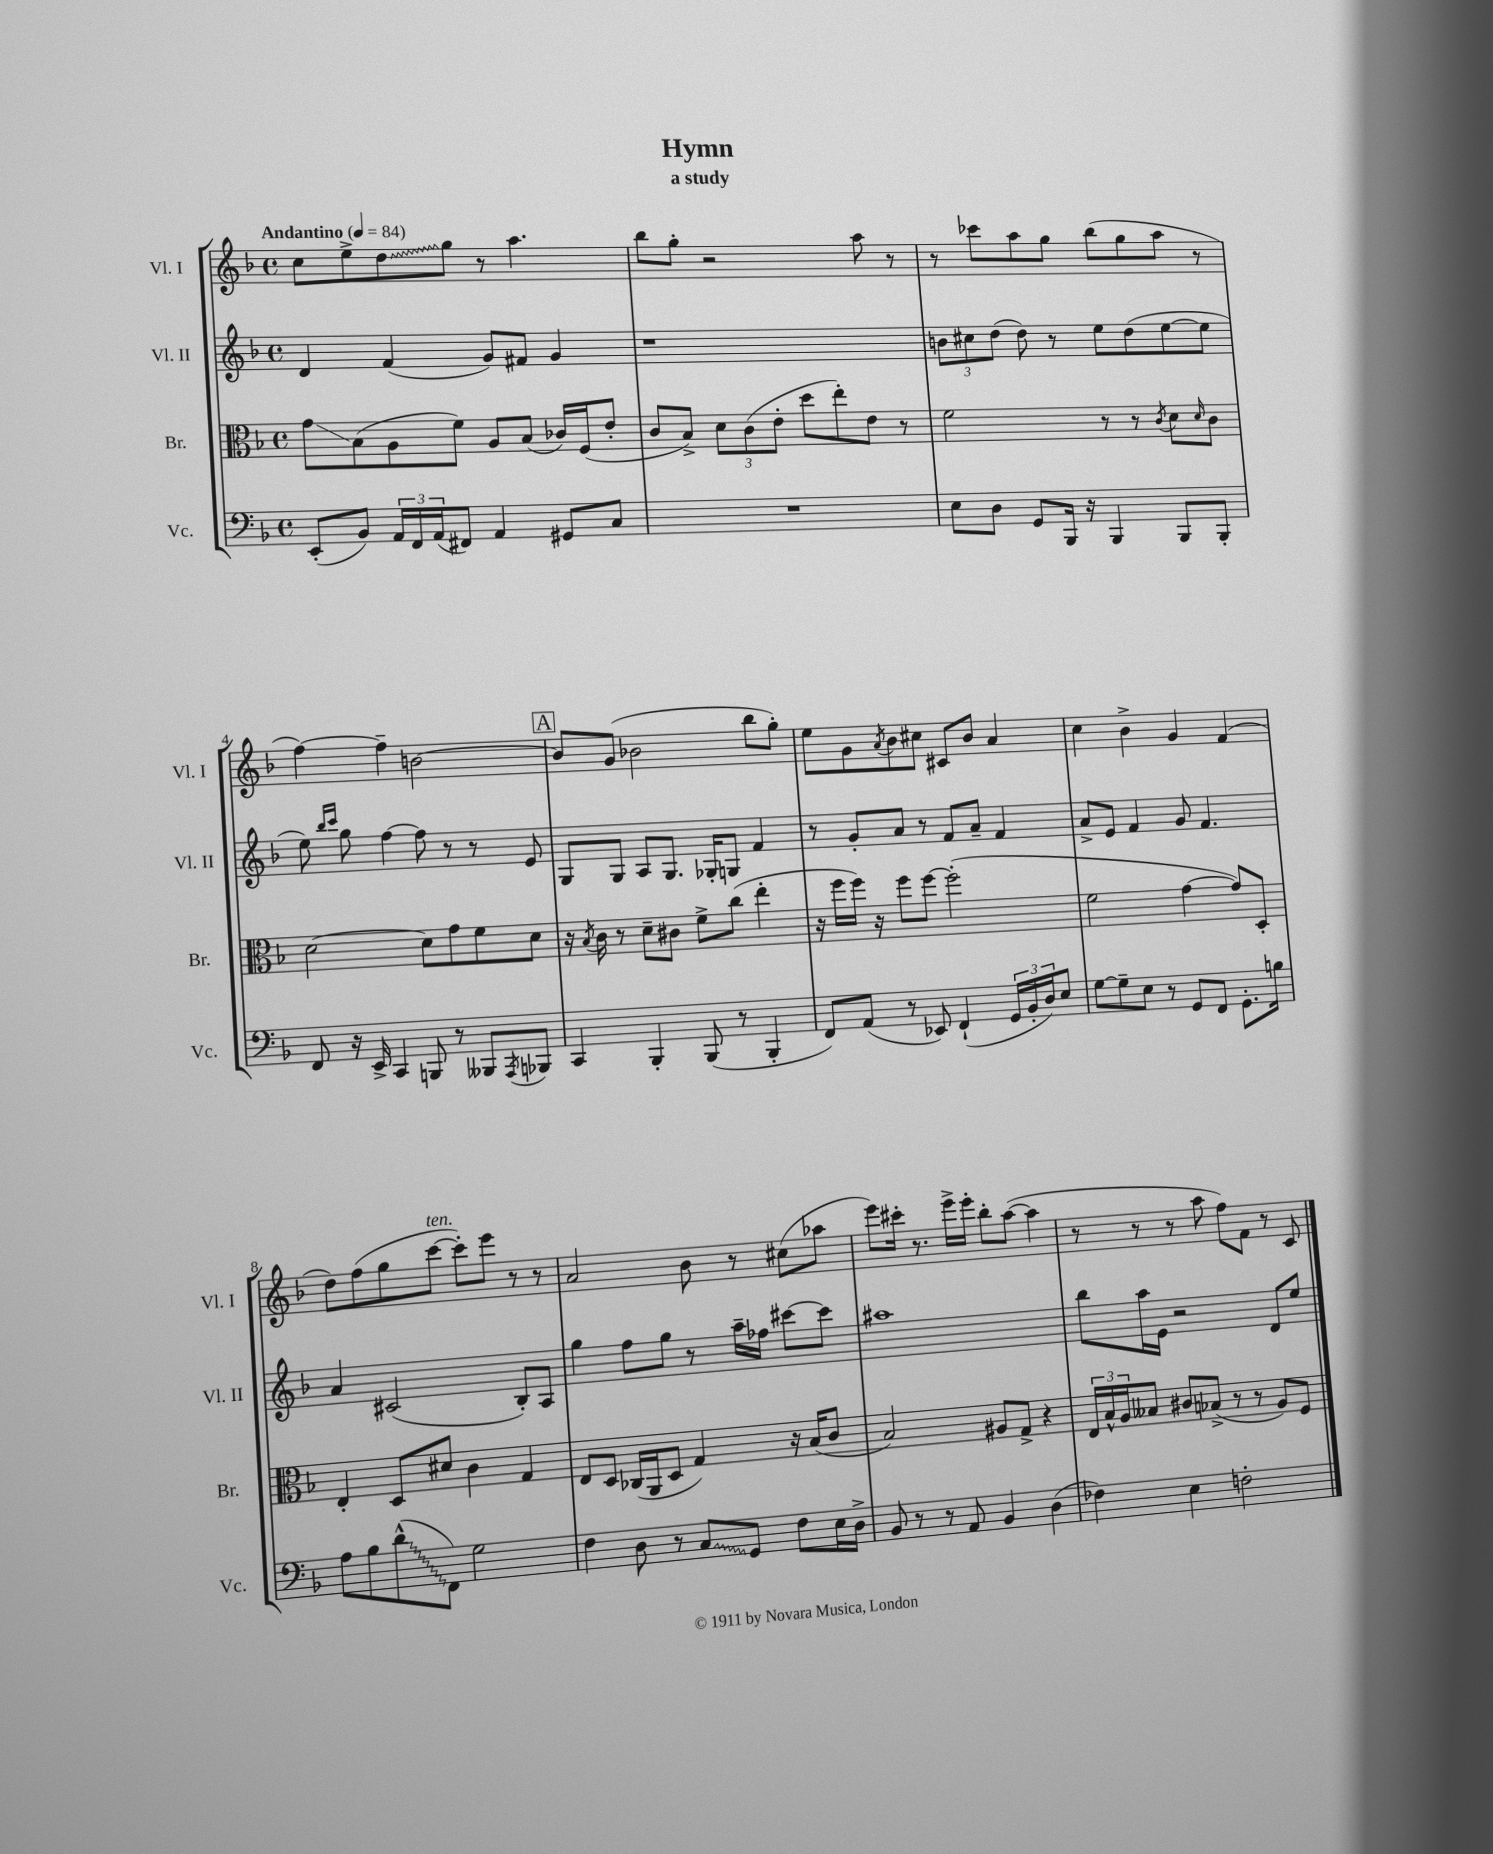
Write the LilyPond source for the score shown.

\header { title = "Hymn" subtitle = "a study" }
<<
\new StaffGroup <<
\new Staff = "s0" \with { instrumentName = "Vl. I" shortInstrumentName = "Vl. I" } {
    \clef treble \key f \major \defaultTimeSignature \time 4/4 \tempo "Andantino" 4 = 84
    c''8 e''8-> \once \override Glissando.style = #'zigzag d''8\glissando g''8 r8 a''4. |
    bes''8 g''8-. r2 a''8 r8 |
    r8 ces'''8 a''8 g''8 bes''8( g''8 a''8 r8 |
    f''4~) f''4-- b'2~ |
    \mark \markup { \box "A" } b'8 g'8( bes'2 bes''8 g''8-.) |
    e''8 g'8 \acciaccatura { a'8 } bes'8 cis''8 cis'8 bes'8 a'4 |
    c''4 bes'4-> g'4 f'4( |
    d''8) f''8( g''8 c'''8~^\markup { \italic "ten." } c'''8-.) e'''8 r8 r8 |
    a'2 bes'8 r8 cis''8( aes''8 |
    e'''8) cis'''16-. r8. e'''16-> e'''16-. bes''8-. a''8~( a''4 |
    r8 r8 r8 a''8 f''8) f'8 r8 c'8 \bar "|." |
}
\new Staff = "s1" \with { instrumentName = "Vl. II" shortInstrumentName = "Vl. II" } {
    \clef treble \key f \major \defaultTimeSignature \time 4/4
    d'4 f'4( g'8) fis'8 g'4 |
    r1 |
    \tuplet 3/2 { b'8 cis''8 d''8( } d''8) r8 e''8 d''8( e''8~ e''8 |
    e''8) \grace { bes''16 c'''16 } g''8 f''4~ f''8 r8 r8 e'8 |
    \mark \markup { \box "A" } g8 g8 a8 g8. ges16-. g8 f'4 |
    r8 g'8-. a'8 r8 f'8 a'8-- f'4 |
    a'8-> e'8 f'4 g'8 f'4. |
    a'4 cis'2( bes8-.) a8 |
    g''4 f''8 g''8 r8 a''16-- fes''16 cis'''8~ cis'''8 |
    ais''1 |
    bes''8 a''16 e'16 r2 d'8 e''8 \bar "|." |
}
\new Staff = "s2" \with { instrumentName = "Br." shortInstrumentName = "Br." } {
    \clef alto \key f \major \defaultTimeSignature \time 4/4
    g'8\glissando bes8( a8 f'8) a8 bes8( ces'16) f16( e'8-. |
    c'8 bes8->) \tuplet 3/2 { d'8 c'8( e'8-. } d''8 e''8-.) e'8 r8 |
    f'2 r8 r8 \acciaccatura { c'8 } d'8 \grace { d'16 } c'8 |
    d'2~ d'8 g'8 f'8 d'8 |
    \mark \markup { \box "A" } r16 \acciaccatura { bes8 } c'16 r8 d'8-- cis'8 f'8-> c''8( e''4-. |
    r16 f''16 f''16) r16 f''8 f''8~ f''2-.( |
    f'2 g'4~ g'8) d8-. |
    e4-. d8 dis'8 c'4 g4 |
    e8 d8 ces16( a,16 d8 g4) r16 bes16( c'8 |
    bes2) ais8 g8-> r4 |
    \tuplet 3/2 { e16 bes16-^ a16 } beses8 cis'8 bes8->( r8 r8 a8) f8 \bar "|." |
}
\new Staff = "s3" \with { instrumentName = "Vc." shortInstrumentName = "Vc." } {
    \clef bass \key f \major \defaultTimeSignature \time 4/4
    e,8-.( bes,8) \tuplet 3/2 { a,16 f,16 a,16( } fis,8) a,4 gis,8 c8 |
    R1 |
    e8 d8 g,8 bes,,16 r16 bes,,4 bes,,8 bes,,8-. |
    f,8 r16 e,16-> c,4 b,,8 r8 beses,,8 \acciaccatura { a,,8 } bes,,8 |
    \mark \markup { \box "A" } c,4 bes,,4-. bes,,8( r8 bes,,4-. |
    f,8) a,8( r8 ees,8) f,4-!( \tuplet 3/2 { g,16 bes,16-. d16) } e8 |
    g8~ g8-- e8 r8 g,8 f,8 g,8.-. b16 |
    a8 bes8 \once \override Glissando.style = #'zigzag d'8-^\glissando( f,8) g2 |
    f4 d8 r8 \once \override Glissando.style = #'zigzag c8\glissando g,8 f8 e16 d16-> |
    bes,8 r8 r8 a,8 bes,4 d4( |
    fes4) e4 f2-. \bar "|." |
}
>>
>>
